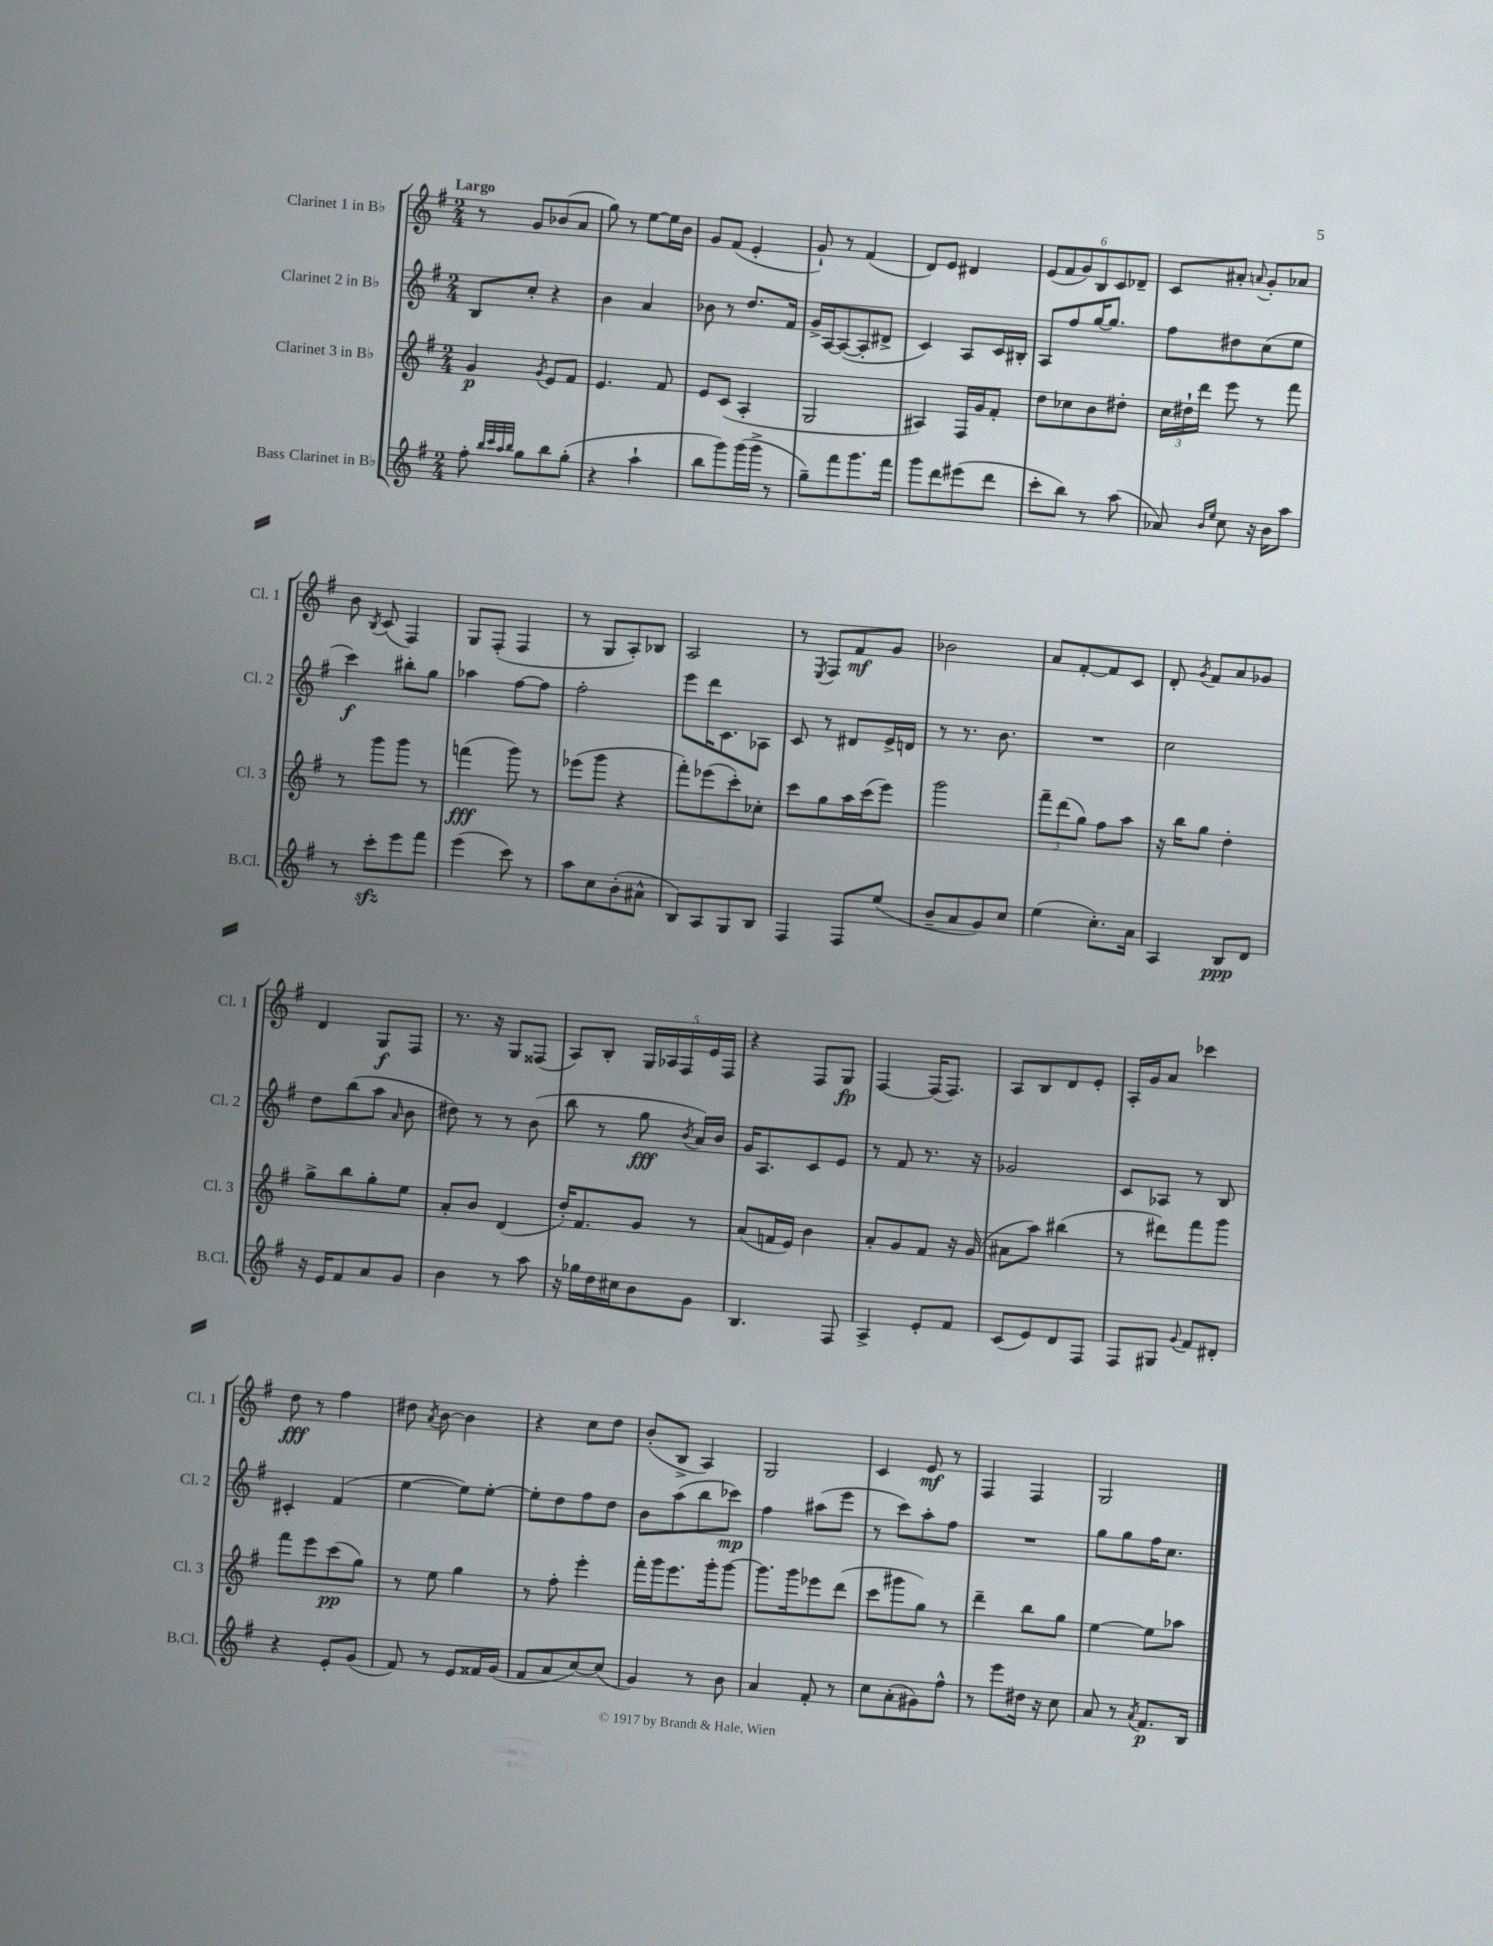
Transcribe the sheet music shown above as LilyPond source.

<<
\new StaffGroup <<
\new Staff = "s0" \with { instrumentName = "Clarinet 1 in Bb" shortInstrumentName = "Cl. 1" } {
    \clef treble \key g \major \numericTimeSignature \time 2/4 \tempo "Largo"
    \autoBeamOff r8 g'8[ bes'8( a'8] |
    g''8) r8 e''8[~ e''16 b'16] |
    g'8[ fis'8]( e'4-. |
    g'8-!) r8 fis'4( |
    d'8[) e'8] dis'4 |
    \tuplet 6/4 { e'8[( fis'8 g'8) b8 c'8 des'8]-- } |
    c'8[ ais'8]-. \appoggiatura { a'8 } g'8[-. aes'8] |
    b'8 \acciaccatura { b8 } c'8( fis4) |
    g8[ fis8]-.( fis4 |
    r8 g8[ a8-.) bes8] |
    a2 |
    r8 \acciaccatura { e8 } fis8[ fis'8\mf g'8] |
    bes'2 |
    a'8[ fis'8~-. fis'8 c'8] |
    d'8-. \acciaccatura { g'8 } fis'8[ a'8 ges'8] |
    d'4 g8[\f fis8] |
    r8. r16 g8[ fisis8]( |
    a8[) b8]-. \tuplet 5/4 { g16[ aes16 fis16 e'16 fis16] } |
    r4 fis8[ g8]\fp |
    fis4~ fis16[( fis8.]) |
    a8[ b8 d'8 e'8]-. |
    a16[-. g'16 a'8] ces'''4 |
    d''8\fff r8 fis''4 |
    dis''8 \acciaccatura { a'8 } b'8~ b'4 |
    r4 c''8[ d''8] |
    b'8[-.( b8]-> a4) |
    g2 |
    c'4 e'8\mf r8 |
    fis4 fis4 |
    g2 \bar "|." |
}
\new Staff = "s1" \with { instrumentName = "Clarinet 2 in Bb" shortInstrumentName = "Cl. 2" } {
    \clef treble \key g \major \numericTimeSignature \time 2/4
    \autoBeamOff b8[ c''8]-. r4 |
    b'4 a'4 |
    bes'8 r8 d''8.[ fis'16] |
    g'16[-> a16~ a8~( a8-. dis'8]-> |
    c'4) a8[ c'16 bis16]-. |
    a8[ fis''8 g''16~ g''8.] |
    fis''8[ dis''8 c''8( e''8] |
    c'''4\f) bis''8[-. g''8] |
    aes''4 fis''8[~ fis''8] |
    fis''2-. |
    e'''8[ d'''16 c'8. aes8] |
    c'8 r8 dis'8[ e'16-> d'16] |
    r8 r8. b'8. |
    R2 |
    c''2 |
    d''8[ b''8( a''8] \grace { a'16 } b'8 |
    dis''8) r8 r8 b'8( |
    b''8 r8 g''8\fff \acciaccatura { b'8 } a'16[) b'16] |
    g'16[ a8. c'8 e'8] |
    r8 fis'8 r8. r16 |
    ges'2 |
    c'8[ aes8] r8 b8 |
    cis'4-. fis'4( |
    e''4~ e''8[) e''8]~-. |
    e''8[-. d''8 fis''8 d''8] |
    b'8[ a''8( b''8 ces'''8]\mp) |
    fis''4 ais''8[( e'''8] |
    r8 c'''8[) a''8-. fis''8] |
    R2 |
    g''8[ g''8 fis''16 c''8.] \bar "|." |
}
\new Staff = "s2" \with { instrumentName = "Clarinet 3 in Bb" shortInstrumentName = "Cl. 3" } {
    \clef treble \key g \major \numericTimeSignature \time 2/4
    \autoBeamOff g'4\p \acciaccatura { g'8 } e'8[ fis'8] |
    e'4. fis'8 |
    e'8[ c'8]( a4-. |
    g2 |
    ais4) fis16[ g'16 fis'8]-. |
    d''8[ ces''8 b'8 dis''8]-. |
    \tuplet 3/2 { c''16[ dis''16-! d'''16] } e'''8 r8 fis'''8 |
    r8 g'''8[ g'''8] r8 |
    f'''4\fff( g'''8) r8 |
    ees'''8[( g'''8] r4 |
    fis'''8[-.) ees'''8( c'''8-.) ces''8]-. |
    c'''8[ g''8 a''16 c'''16( e'''8]) |
    g'''2 |
    \tuplet 3/2 { fis'''8[-- d'''8( g''8]) } fis''8[ a''8] |
    r16 b''16[ g''8] d''4-. |
    g''8[-> b''8 g''8-. e''8] |
    a'8[-. b'8] d'4( |
    d''16[-.) fis'8. g'8] r8 |
    a'8[( f'16 e'16]) b'4 |
    a'8[-. g'8 fis'8] r16 g'16( |
    ais'8[ a''8]) bis''4( |
    r8 dis'''8[) fis'''8 g'''8] |
    fis'''8[ e'''8 c'''8\pp( g''8]) |
    r8 e''8 g''4 |
    r8 fis''8-. e'''4-. |
    fis'''16[-. g'''16 e'''8. g'''16-. g'''8]~ |
    g'''8.[ g'''16 ees'''8 d'''8]( |
    c'''8[ gis'''8 g''8]) r8 |
    d'''4-- b''8[ g''8] |
    e''4~ e''8[ aes''8] \bar "|." |
}
\new Staff = "s3" \with { instrumentName = "Bass Clarinet in Bb" shortInstrumentName = "B.Cl." } {
    \clef treble \key g \major \numericTimeSignature \time 2/4
    \autoBeamOff fis''8-. \grace { b''32[ c'''32 a''32 b''32] } g''8[ b''8 g''8]-.( |
    r4 a''4-! |
    b''8[ g'''8) g'''16( g'''16]-> r8 |
    g''8[--) fis'''8 g'''8. fis'''16] |
    g'''8[ d'''8 eis'''8( d'''8] |
    c'''8[-. b''8]) r8 a''8( |
    aes'8) \grace { b'16[ e''16] } c''8 r16 b'16[ a''8] |
    r8 c'''8[-.\sfz e'''8 fis'''8] |
    e'''4( c'''8) r8 |
    a''8[ c''8 b'8-.( ais'8]-^ |
    b8[) a8 g8 b8] |
    fis4 fis8[ e''8]( |
    b'8[-- a'8 g'8) c''8] |
    e''4( c''8.[-.) a'16] |
    a4 b8[\ppp d'8] |
    r16 e'16[ fis'8 a'8 g'8] |
    b'4 r8 a''8 |
    r16 ges''16[ d''16 cis''16 b'8 g'8] |
    b4. fis8 |
    a4-> e'8[-. fis'8] |
    c'8[( e'8) d'8 fis8] |
    fis8[ gis8] \appoggiatura { g'8 } fis'8[ dis'8]-. |
    r4 e'8[-. g'8]( |
    fis'8) r8 e'8[ fisis'16 g'16]( |
    fis'8[ a'8 c''8~) c''8]( |
    g'4) r8 b'8 |
    a'4 fis'8-. r8 |
    c''8[ a'8-.( gis'8) fis''8]-^ |
    r8 e'''8[ dis''16] r16 c''8 |
    a'8 r8 \acciaccatura { a'8 } fis'8.[\p b16] \bar "|." |
}
>>
>>
\layout { \context { \Score \remove "Bar_number_engraver" } }
